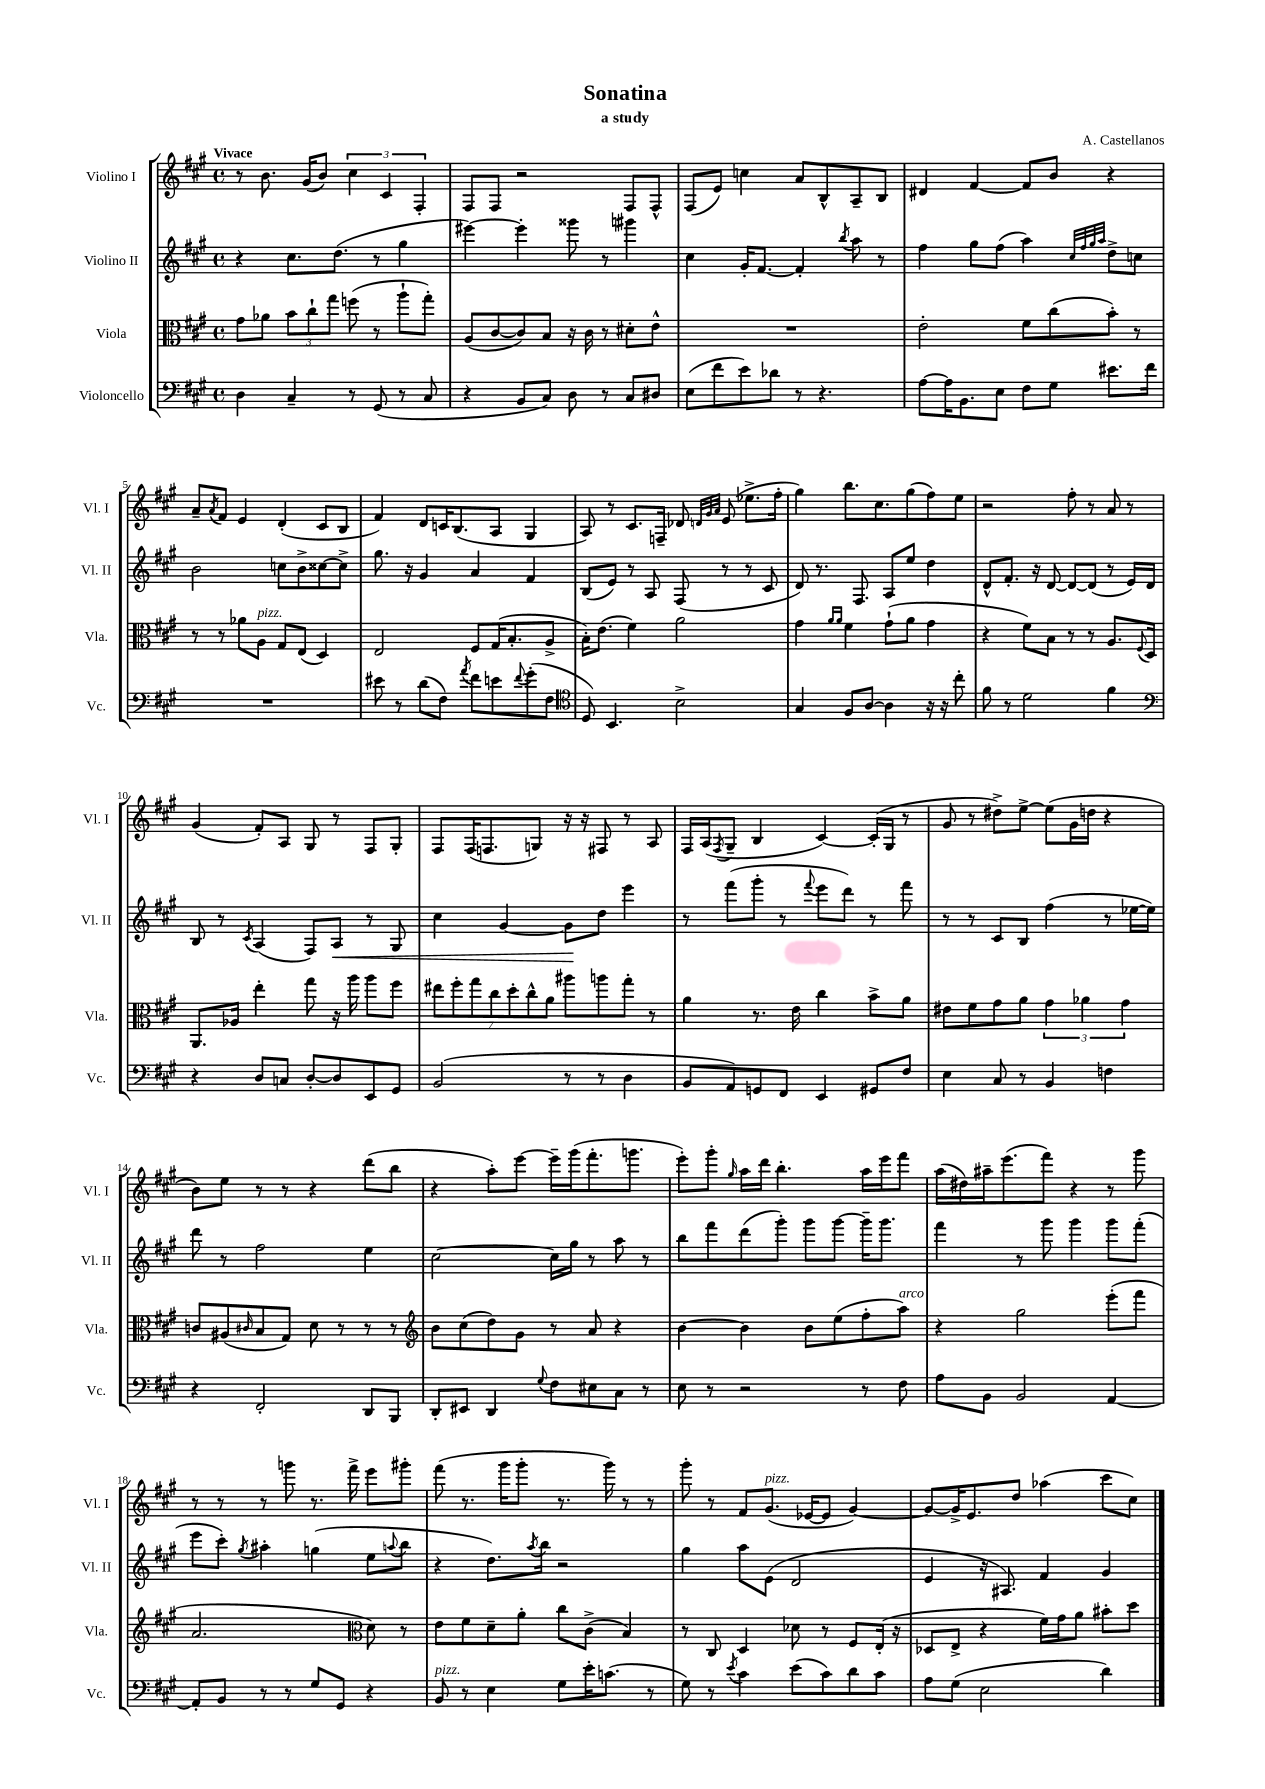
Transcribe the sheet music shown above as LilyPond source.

\header { title = "Sonatina" composer = "A. Castellanos" subtitle = "a study" }
<<
\new StaffGroup <<
\new Staff = "s0" \with { instrumentName = "Violino I" shortInstrumentName = "Vl. I" } {
    \clef treble \key a \major \defaultTimeSignature \time 4/4 \tempo "Vivace"
    r8 b'8. gis'16( b'8) \tuplet 3/2 { cis''4 cis'4 fis4-. } |
    fis8 fis8 r2 fis8 fis8-^ |
    fis8( e'8) c''4 a'8 b8-^ a8-- b8 |
    dis'4 fis'4~ fis'8 b'8 r4 |
    a'8-- \acciaccatura { a'8 } fis'8 e'4 d'4-.( cis'8 b8 |
    fis'4) d'8 c'16 b8.( a8 gis4 |
    a8) r8 cis'8. f16-- des'8 \grace { d'32 gis'32 a'32 } e'8( ees''8.-> fis''16-. |
    gis''4) b''8. cis''8. gis''8( fis''8) e''8 |
    r2 fis''8-. r8 a'8 r8 |
    gis'4( fis'8-.) a8 gis8 r8 fis8 gis8-. |
    fis8 fis16( f8. g8) r16 r16 fis8 r8 a8 |
    fis16 a16( \acciaccatura { fis8 } gis8-- b4 cis'4~) cis'16-.( gis16 r8 |
    gis'8 r8 dis''8->) e''8~-> e''8( gis'16 d''16 r4 |
    b'8) e''8 r8 r8 r4 d'''8( b''8 |
    r4 a''8-.) e'''8~ e'''16-- gis'''16( fis'''8.-. g'''8. |
    e'''8-.) gis'''8-. \grace { gis''16 } a''16 d'''16 b''4.-. a''16 e'''16 fis'''8 |
    a''16( dis''16) ais''16-- e'''8.( fis'''8) r4 r8 gis'''8 |
    r8 r8 r8 g'''8 r8. fis'''16-> e'''8 gis'''8-. |
    fis'''8( r8. gis'''16 gis'''8-. r8. gis'''16) r8 r8 |
    gis'''8-. r8 fis'8 gis'8.^\markup { \italic "pizz." }( ees'16~ ees'8 gis'4~) |
    gis'8~ gis'16-> e'8. d''8 aes''4( cis'''8 cis''8) \bar "|." |
}
\new Staff = "s1" \with { instrumentName = "Violino II" shortInstrumentName = "Vl. II" } {
    \clef treble \key a \major \defaultTimeSignature \time 4/4
    r4 cis''8. d''8.( r8 gis''4 |
    eis'''4~) eis'''4-. gisis'''8 r8 gis'''4 |
    cis''4 gis'16-. fis'8.~ fis'4-. \acciaccatura { b''8 } a''8 r8 |
    fis''4 gis''8 fis''8( a''4) \grace { cis''32 fis''32 gis''32 a''32 } d''8-> c''8 |
    b'2 c''8 b'8-> cisis''8~ cisis''8-> |
    gis''8. r16 gis'4 a'4 fis'4 |
    b8( e'8) r8 a8 fis8( r8 r8 cis'8 |
    d'8) r8. fis8. a8 e''8 d''4 |
    d'8-^ fis'8.-. r16 d'8~ d'8~ d'8( r8 e'16) d'16 |
    b8 r8 \acciaccatura { cis'8 } a4( fis8) a8\< r8 gis8 |
    cis''4 gis'4~ gis'8\! d''8 e'''4 |
    r8 fis'''8( gis'''8-. r8 \appoggiatura { fis'''8 } e'''8 d'''8) r8 fis'''8 |
    r8 r8 cis'8 b8 fis''4( r8 ees''16~ ees''16) |
    d'''8 r8 fis''2 e''4 |
    cis''2~ cis''16 gis''16 r8 a''8 r8 |
    b''8 fis'''8 d'''8( gis'''8-.) gis'''8 gis'''8~ gis'''16-- gis'''8. |
    fis'''4 r8 gis'''8 gis'''4 gis'''8 fis'''8-.( |
    e'''8 cis'''8-.) \acciaccatura { gis''8 } ais''4-. g''4( e''8 \appoggiatura { a''8 } b''8 |
    r4 d''8.) \acciaccatura { a''8 } b''16 r2 |
    gis''4 a''8 e'8( d'2 |
    e'4 r16 ais8.) fis'4 gis'4 \bar "|." |
}
\new Staff = "s2" \with { instrumentName = "Viola" shortInstrumentName = "Vla." } {
    \clef alto \key a \major \defaultTimeSignature \time 4/4
    gis'8 aes'8 \tuplet 3/2 { b'8 cis''8-! gis''8 } f''8( r8 a''8-! gis''8-.) |
    a8( cis'8~ cis'8) b8 r16 cis'16 r8 dis'8-. e'8-^ |
    R1 |
    e'2-. fis'8 cis''8( b'8-.) r8 |
    r8 r8 aes'8 a8^\markup { \italic "pizz." } gis8 e8( d4) |
    e2 fis8 gis16( b8.-. a8-> |
    b16-.) e'8.( fis'4) a'2 |
    gis'4 \grace { a'16 a'16 } fis'4 gis'8-!( a'8 gis'4 |
    r4 fis'8) b8 r8 r8 a8. \appoggiatura { fis8 } d16 |
    a,8. aes16 e''4-. gis''8 r16 a''16 a''8 fis''8 |
    \tuplet 7/4 { eis''8 fis''8-. gis''8 cis''8 d''8-. cis''8-^ a'8 } ais''8 a''8 gis''8-. r8 |
    a'4 r8. e'16 cis''4 b'8-> a'8 |
    eis'8 fis'8 gis'8 a'8 \tuplet 3/2 { gis'4 aes'4 gis'4 } |
    c'8 ais8( \grace { cis'16 } b8 gis8) d'8 r8 r8 r8 |
    \clef treble b'8 cis''8( d''8) gis'8 r8 a'8 r4 |
    b'4~ b'4 b'8 e''8( fis''8-. a''8^\markup { \italic "arco" }) |
    r4 gis''2 e'''8-.( fis'''8 |
    a'2. \clef alto d'8) r8 |
    e'8 fis'8 d'8-- a'8-. cis''8 cis'8->( b4) |
    r8 cis8 d4 des'8 r8 fis8 e16-.( r16 |
    des8 e8-> r4 fis'16) gis'16 a'8 bis'8-. d''8 \bar "|." |
}
\new Staff = "s3" \with { instrumentName = "Violoncello" shortInstrumentName = "Vc." } {
    \clef bass \key a \major \defaultTimeSignature \time 4/4
    d4 cis4-- r8 gis,8( r8 cis8 |
    r4 b,8 cis8) d8 r8 cis8 dis8 |
    e8( fis'8 e'8) des'8 r8 r4. |
    a8~ a16 b,8. e8 fis8 gis8 eis'8. fis'16 |
    R1 |
    eis'8 r8 d'8( fis8) \acciaccatura { a'8 } fis'8 e'8 \appoggiatura { fis'8 } gis'8-.( fis8 |
    \clef tenor d8) b,4. b2-> |
    gis4 fis8 a8~ a4 r16 r16 cis''8-. |
    fis'8 r8 d'2 fis'4 |
    \clef bass r4 d8 c8 d8~-. d8 e,8 gis,8 |
    b,2( r8 r8 d4 |
    b,8 a,8) g,8 fis,8 e,4 gis,8 fis8 |
    e4 cis8 r8 b,4 f4 |
    r4 fis,2-. d,8 b,,8 |
    d,8-. eis,8 d,4 \appoggiatura { gis8 } fis8 eis8 cis8 r8 |
    e8 r8 r2 r8 fis8 |
    a8 b,8 b,2 a,4~ |
    a,8-. b,8 r8 r8 gis8 gis,8 r4 |
    b,8^\markup { \italic "pizz." } r8 e4 gis8 e'16-. c'8.( r8 |
    gis8) r8 \acciaccatura { e'8 } cis'4 e'8( cis'8) d'8 cis'8 |
    a8 gis8( e2 d'4) \bar "|." |
}
>>
>>
